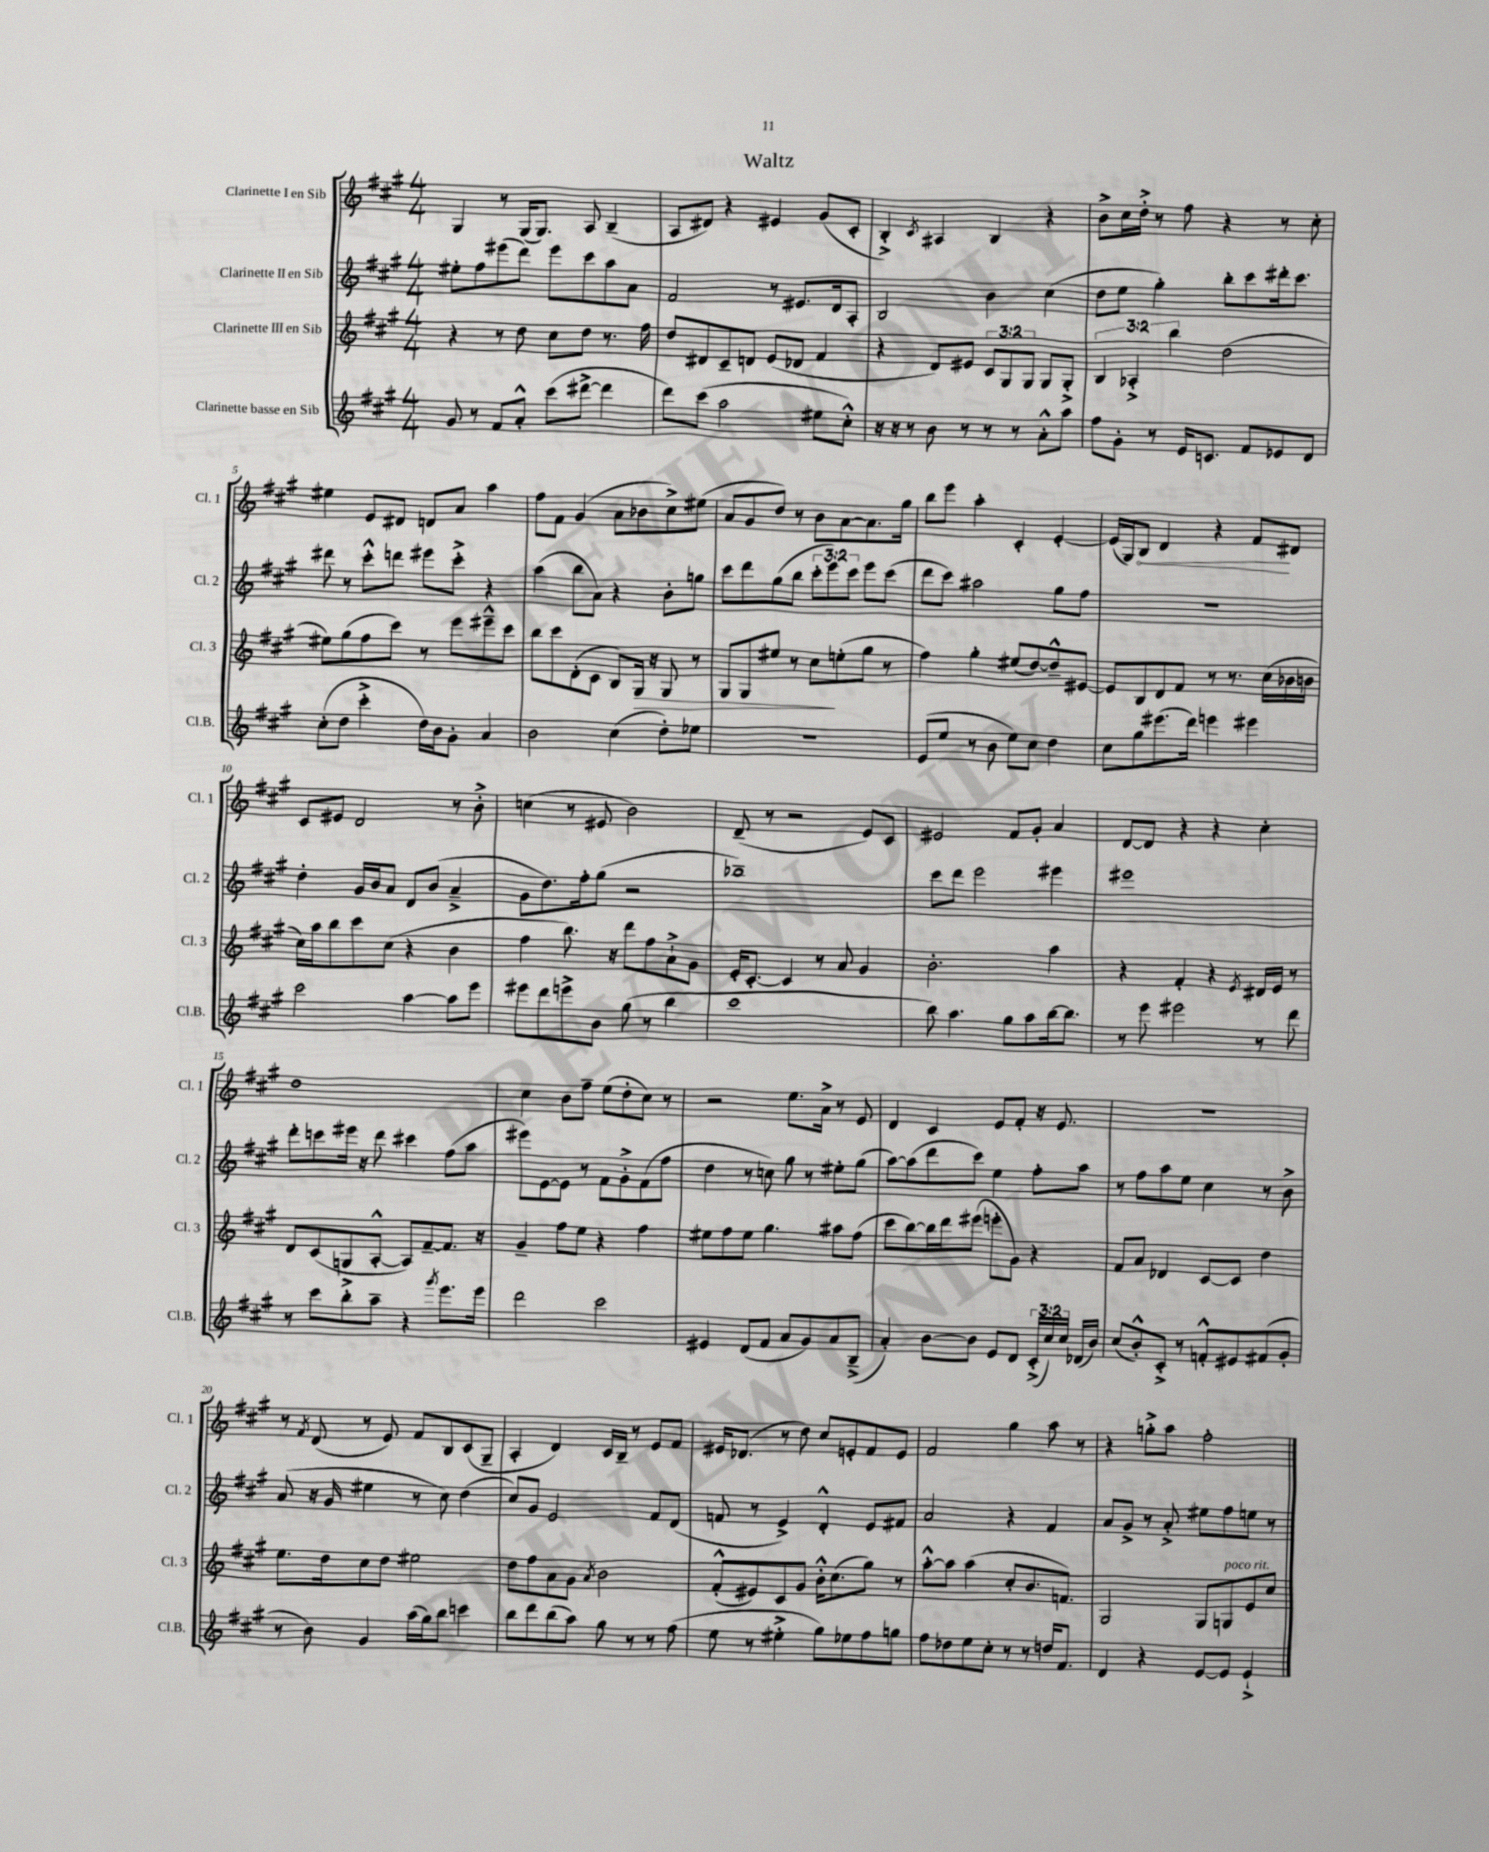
\header { title = "Waltz" }
<<
\new StaffGroup <<
\new Staff = "s0" \with { instrumentName = "Clarinette I en Sib" shortInstrumentName = "Cl. 1" } {
    \clef treble \key a \major \numericTimeSignature \time 4/4
    \autoBeamOff gis4 r8 gis16[( gis8.]) a8 b4--( |
    a8[ dis'8]) r4 eis'4 gis'8[( cis'8]-. |
    b4-.->) \acciaccatura { cis'8 } ais4 b4 r4 |
    b'8[-> cis''16 d''16]-.-> r8 fis''8 r4 r8 cis''8-. |
    eis''4 e'8[ dis'8] d'8[ a'8] a''4 |
    fis''8[ fis'8] gis'4( a'8[ bes'8 cis''8->) eis''8]( |
    a'8[ gis'8 d''8]) r8 b'8[ a'8~ a'8. gis''16] |
    b''8[ e'''8] a''4-. cis'4-. e'4~-. |
    e'16[( gis16) \once \override Hairpin.circled-tip = ##t b8]\< d'4 r4 fis'8[\! dis'8] |
    cis'8[ eis'8] d'2 r8 b'8-.-> |
    c''4( r8 eis'8 b'2) |
    d'8--( r8 r2 e'8[) cis'8] |
    eis'2 fis'8[ gis'8]-. a'4 |
    d'8[~ d'8] r4 r4 cis''4-. |
    d''1 |
    cis''4 b'8[ fis''8]-- e''8[( d''8-. cis''8]) r8 |
    r2 e''8.[ a'16]-> r8 e'8 |
    d'4 cis'4 e'8[ fis'8]-. r16 e'8. |
    R1 |
    r8 \acciaccatura { fis'8 } d'8( r8 e'8) fis'8[ b8 cis'8( gis8]-- |
    a4-. d'4) cis'16[ b16]-- r8 e'8[ fis'8] |
    eis'16[ des'8.]( r8 d''8) cis''8[ e'8-. fis'8 e'8] |
    fis'2 gis''4 a''8 r8 |
    r4 g''8[-.-> a''8] fis''2-. \bar "|." |
}
\new Staff = "s1" \with { instrumentName = "Clarinette II en Sib" shortInstrumentName = "Cl. 2" } {
    \clef treble \key a \major \numericTimeSignature \time 4/4 \override Staff.TupletNumber.text = #tuplet-number::calc-fraction-text
    \autoBeamOff eis''8[-. fis''8 eis'''8( d'''8]) eis'''8[ cis'''8 a''8 a'8] |
    fis'2 r8 eis'8.[ d'16 a8]-. |
    b2 b'4 cis''4( |
    d''8[ e''8] gis''4-.) b''8[-. cis'''8 dis'''16-. cis'''8.] |
    dis'''8 r8 cis'''8[-.-^ d'''8] eis'''8[ cis'''8]-.-> r4 |
    a''4( b''8[ a'8]) r4 b'8[-. g''8] |
    cis'''8[ d'''8 gis''8( b''8] \tuplet 3/2 { cis'''8[-. e'''8) cis'''8] } e'''8[ cis'''8]( |
    d'''8[ cis'''8]) ais''2 gis''8[ fis''8] |
    R1 |
    d''4-. gis'16[ b'16 a'8] d'8[ b'8]( a'4---> |
    gis'8[ d''8.) fis''16-. gis''8]( r2 |
    bes''1--) |
    cis'''8[ d'''8] e'''2 eis'''4 |
    eis'''1 |
    d'''8[-. c'''8 eis'''16] r16 d'''8 cis'''4 fis''8[( a''8] |
    eis'''8[) e'8~ e'8] r8 fis'8[ gis'8-.-> fis'8( fis''8] |
    d''4 r8 c''8) gis''8 r8 eis''8[-. gis''8]( |
    a''8[~) a''8( d'''8 cis'''8]) e''4 fis''8[-. a''8] |
    r8 fis''8[ a''8 e''8] cis''4 r8 b'8-> |
    a'8( r16 gis'16 eis''4 r8 cis''8) d''4( |
    cis''8[) gis'8] e'2 fis'8[ d'8]( |
    f'8 r8 e'4->) d'4-.-^ e'8[ fis'8] |
    a'2 r4 fis'4 |
    a'8[ gis'8]-> r8 a'8-.-> eis''8[ fis''8 e''8] r8 \bar "|." |
}
\new Staff = "s2" \with { instrumentName = "Clarinette III en Sib" shortInstrumentName = "Cl. 3" } {
    \clef treble \key a \major \numericTimeSignature \time 4/4 \override Staff.TupletNumber.text = #tuplet-number::calc-fraction-text
    \autoBeamOff r4 r8 d''8 cis''8[ d''8] r8. fis''16 |
    d''8[ dis'8 cis'8-- d'8] e'8[( des'8] fis'4 |
    r4 d'8[) eis'8] \tuplet 3/2 { cis'8[ gis8 gis8] } gis8[ gis8]-.-> |
    \tuplet 3/2 { b4 aes4-.-> b''4 } d''2( |
    eis''8[) gis''8( fis''8 cis'''8]) r8 e'''8[ eis'''8---^ cis'''8] |
    b''8[ cis'''8 d'8-.( cis'8] b8[) gis16]\> r16 gis8 r8 |
    gis8[ gis8 eis''8] r8 cis''8[\! e''8-.( gis''8] r8 |
    fis''4) gis''4-. eis''8[( d''8~) d''8---^ eis'8]~ |
    eis'8[ b8 d'8 fis'8] r8 r8. cis''16[( bes'16 b'16] |
    cis''16[) a''16 b''8 cis'''8 cis''8]( r4 b'4 |
    fis''4 b''8.) r16 d'''8[ fis''8 a'8-!-> gis'8] |
    e'16[-. cis'8.]~-. cis'4 r8 a'8 gis'4 |
    b'2.-. a''4 |
    r4 fis'4-. r4 \acciaccatura { e'8 } dis'16[ e'16] r8 |
    d'8[ cis'8( g8 a8]~-.-^ a8[) fis'8~-- fis'8.] r16 |
    gis'4-- fis''8[ e''8] r4 fis''4 |
    eis''8[ fis''8 eis''8] gis''4. ais''8[ fis''8]( |
    cis'''8[ b''8~) b''16 d'''16 eis'''8]( e'''8[-. gis'8]) r4 |
    fis'8[ a'8] des'4 cis'8[~ cis'8] d''4 |
    e''8.[ d''16 cis''8 d''8] eis''2 |
    d''8[ fis''8 a'8 gis'8] \acciaccatura { a'8 } b'2 |
    fis'8[-.-^( eis'8) cis'8 gis'8] b'16[-.-^ cis''8.( gis''8]) r8 |
    a''8[~-.-^ a''8] a''4( cis''8[-. b'8. f'8.]) |
    gis2 gis8[ g8^\markup { \italic "poco rit." } e'8 cis''8] \bar "|." |
}
\new Staff = "s3" \with { instrumentName = "Clarinette basse en Sib" shortInstrumentName = "Cl.B." } {
    \clef treble \key a \major \numericTimeSignature \time 4/4 \override Staff.TupletNumber.text = #tuplet-number::calc-fraction-text
    \autoBeamOff gis'8 r8 fis'8[ a'8]-.-^ cis'''8[( dis'''8]~-> dis'''4 |
    d'''8[) cis'''8]( a''2 eis''8[ cis''8]-.-^) |
    r16 r16 r8 b'8 r8 r8 r8 a'8[-.-^ a''8] |
    fis''8[ gis'8]-. r8 e'16[ c'8.] fis'8[ ees'8 d'8] |
    cis''8[-.( d''8] cis'''4-.-> d''16[) b'16 gis'8]-. a'4 |
    b'2 cis''4( d''8[-.) ees''8] |
    R1 |
    e'8[( e''8] r8 b'8 e''8[) cis''8] d''4 |
    cis''8[ gis''8 eis'''8.( d'''16]) e'''4 eis'''4 |
    cis'''2 a''4~ a''8[ e'''8] |
    eis'''8[ d'''8 e'''8-> b'8] gis''8( r8 b''4 |
    cis'''1 |
    b''8) a''4. gis''8[ a''8 b''16~ b''8.] |
    r8 e'''8 eis'''2 r8 d'''8 |
    r8 cis'''8[ b''8-.-> a''8]-- r4 \acciaccatura { gis'''8 } e'''8.[ e'''16] |
    d'''2 cis'''2 |
    eis'4 d'8[( fis'8] a'8[ gis'8) a'8 b8]--->( |
    a'4-.) b'8[~ b'8] e'8[ d'8] \tuplet 3/2 { cis'16[-.->( cis''16) cis''16] } des'16[( b'16]) |
    cis''8[( b'8-.-^) cis'8]-.-> r8 f'8[-.-^ eis'8 fis'8( gis'8]-. |
    r8 b'8) gis'4 a''16[( gis''16) b''8] c'''4 |
    b''8[ d'''8 b''8( a''8]) gis''8 r8 r8 fis''8( |
    e''8 r8 eis''4-.-> gis''8[) ees''8 fis''8 g''8] |
    fis''8[ des''8 e''8 cis''8]-. r8 r8 d''16[ fis'8.] |
    d'4 r4 e'8[~ e'8] e'4-!-> \bar "|." |
}
>>
>>
